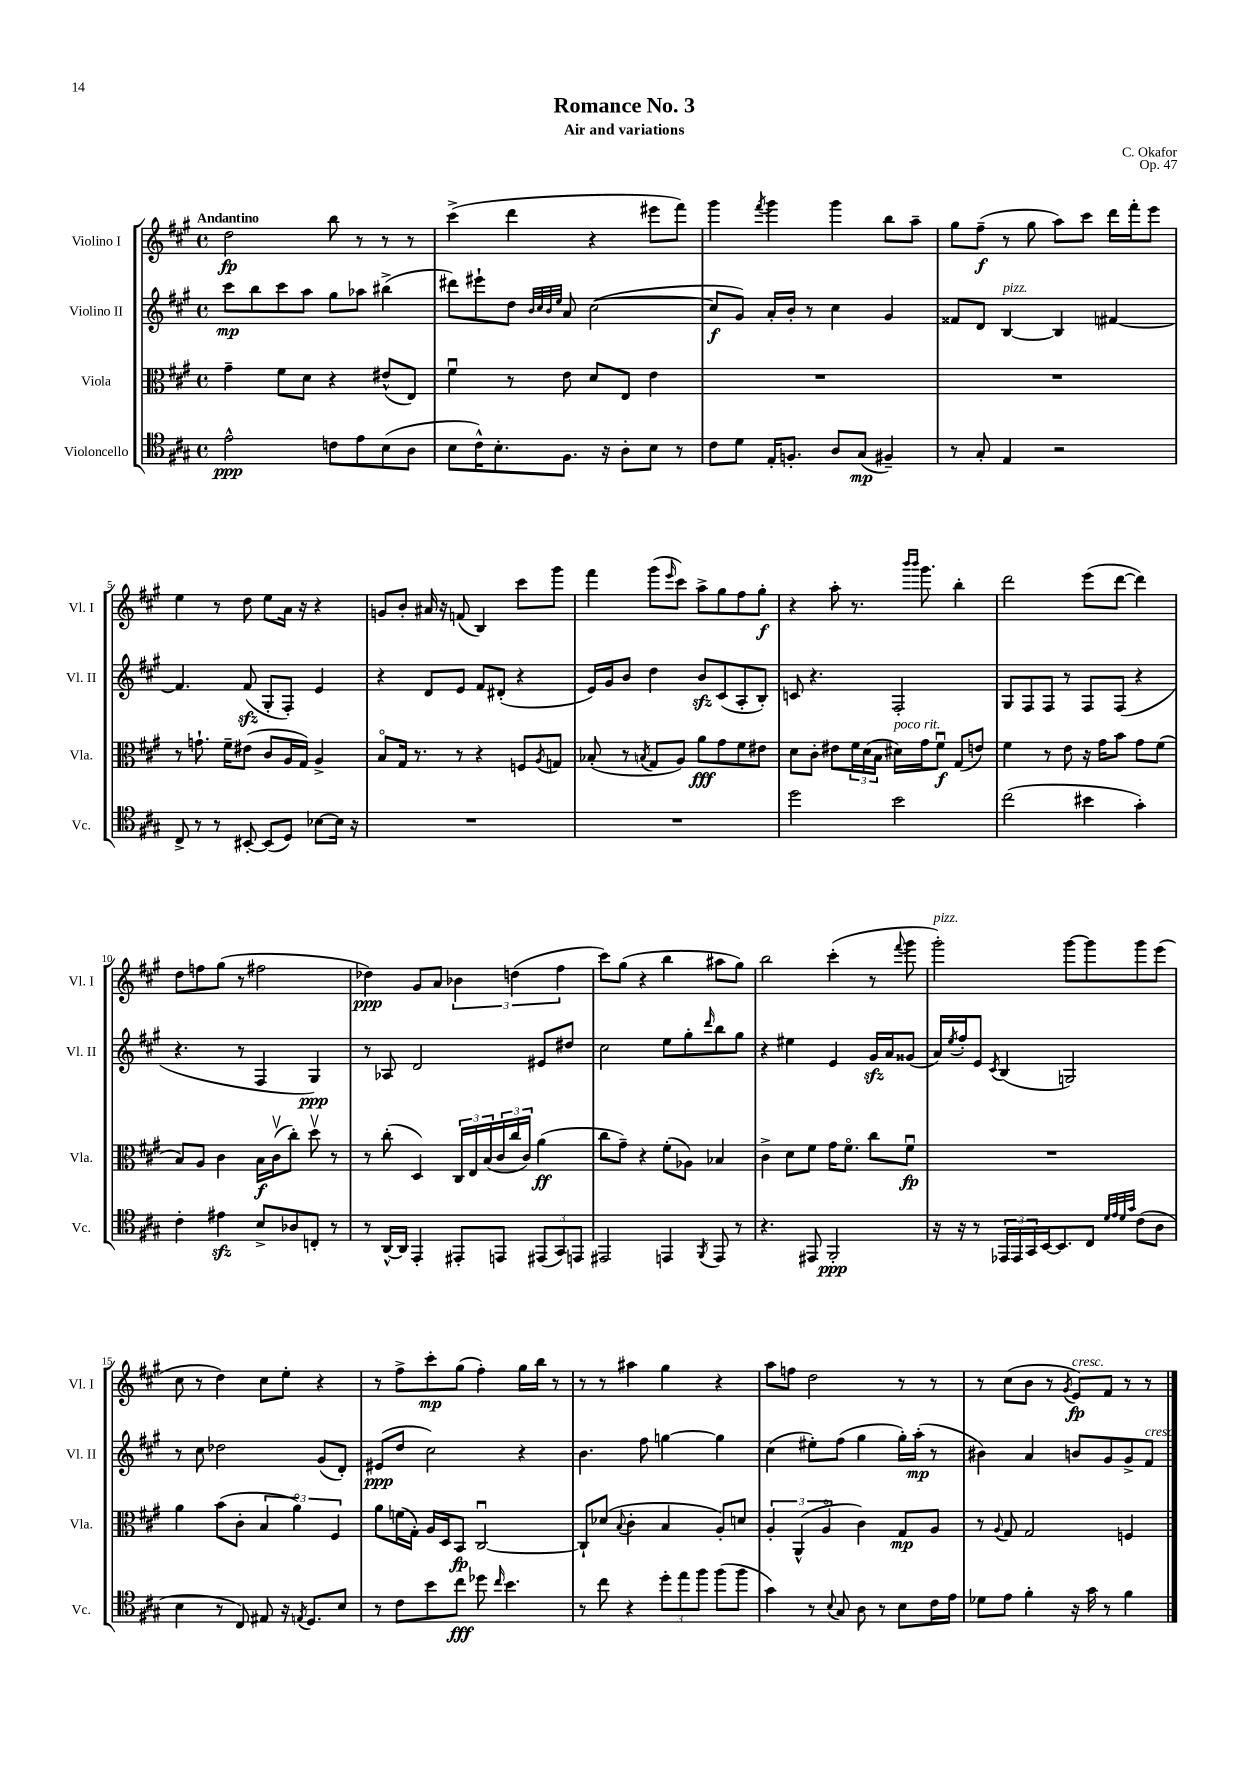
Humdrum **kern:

**kern	**kern	**kern	**kern
*staff4	*staff3	*staff2	*staff1
*clefC4	*clefC3	*clefG2	*clefG2
*k[f#c#g#]	*k[f#c#g#]	*k[f#c#g#]	*k[f#c#g#]
*M4/4	*M4/4	*M4/4	*M4/4
*met(c)	*met(c)	*met(c)	*met(c)
2e^^\	4g#~\	8ccc#\L	2dd\
.	.	8bb\	.
.	8f#\L	8ccc#\	.
.	8d\J	8aa\J	.
8c\L	4r	8gg#\L	8bb\
8e\	.	8aa-\J	8r
(8B\	(8e#^^/L	(4bb#^\	8r
8A\J	8E/J)	.	8r
=	=	=	=
8B\L	4f#u\	8ddd#\L)	(4ccc#^\
16c#^^\K)	.	8eee#`\	.
8.B'\	.	.	.
.	8r	8dd\J	4ddd\
.	.	32qqb/LLL	.
.	.	32qqcc#/	.
.	.	32qqb/	.
.	.	32qqee/JJJ	.
8.F#\J	8e\	8a/	.
.	8d/L	([2cc#\	4r
16r	.	.	.
8A'\L	8E/J	.	.
8B\J	4e\	.	8eee#\L
8r	.	.	8fff#\J)
=	=	=	=
8c#\L	1r	8cc#/]L	4ggg#\
8d\J	.	8g#/J)	.
.	.	.	8qfff#/
16E'/LK	.	16a'/LL	4ggg#\
8.F'/J	.	16b'/JJ	.
.	.	8r	.
8A/L	.	4cc#\	4ggg#\
(8G#/J	.	.	.
4F#~/)	.	4g#/	8bb\L
.	.	.	8aa~\J
=	=	=	=
8r	1r	8f##/L	8gg#\L
8G#'/	.	8d/J	(8ff#~\J
4E/	.	[4B/	8r
.	.	.	8gg#\
2r	.	4B/]	8aa\L)
.	.	.	8ccc#\J
.	.	[4f#/	16ddd\LL
.	.	.	16fff#'\J
.	.	.	8eee\J
=	=	=	=
8C#^/	8r	4.f#/]	4ee\
8r	8.g`\	.	.
8r	.	.	8r
.	16f#~\LK	.	.
[8BB#'/	(8e#\J	(8f#/	8dd\
(8BB#/]L	8c#/L	8G#'/L	8ee\L
8D/J)	16A/L	8F#'/J)	16a\Jk
.	16G#/JJ)	.	16r
[8B-\L	4A^/	4e/	4r
16B-\]Jk	.	.	.
16r	.	.	.
=	=	=	=
1r	8Bo/L	4r	8g/L
.	16G#/Jk	.	8b'/J
.	8.r	.	.
.	.	8d/L	16a#/
.	.	.	16r
.	8r	8e/J	(8f/
.	4r	8f#/L	4B/)
.	.	(8d#'/J	.
.	8F/L	4r	8ccc#\L
.	8qA/	.	.
.	8G/J	.	8ggg#\J
=	=	=	=
1r	(8B-'/	16e/LL)	4fff#\
.	.	16g#/J	.
.	8r	8b/J	.
.	8qB/	.	.
.	8G#/L	4dd\	(8ggg#\L
.	.	.	16qqeee/
.	8A/J)	.	8ccc#\J)
.	8a\L	8b/L	8aa^\L
.	8g#\	(8c#/	8gg#\
.	8f#\	8A'/	8ff#\
.	8e#\J	8B'/J)	8gg#'\J
=	=	=	=
2dd\	8d\L	8c/	4r
.	8c#'\J	4.r	.
.	8e#\L	.	8aa'\
.	24f#\L	.	8.r
.	(24d\	.	.
.	24B\JJ	.	.
2b\	16d#\LL)	2F#'/	.
.	.	.	16qqbbb/LL
.	.	.	16qqbbb/JJ
.	16g#\J	.	8.ggg#\
.	8f#u\J	.	.
.	(8G#/L	.	4bb'\
.	8e/J)	.	.
=	=	=	=
(2cc#\	4f#\	8G#/L	2ddd\
.	.	8F#/	.
.	8r	8F#/J	.
.	8e\	8r	.
4b#\	16r	8F#/L	(8eee\L
.	16g#\LK	.	.
.	8b\J	(8F#/J	[8ddd\J
4g#'\)	8g#\L	4r	4ddd\])
.	(8f#\J	.	.
=	=	=	=
4c#'\	8B/L)	4.r	8dd\L
.	8A/J	.	8ff\
4e#\	4c#\	.	(8gg#\J
.	.	8r	8r
8B^/L	16B\LL	4F#/	2ff#\
.	(16c#v\J	.	.
8A-/	8cc#'\J)	.	.
8C'/J	8ddv\	4G#/)	.
8r	8r	.	.
=	=	=	=
8r	8r	8r	4dd-\)
[16AA^^/LL	(8cc#'\	8A-/	.
16AA/]JJ	.	.	.
4EE'/	4D/)	2d/	8g#/L
.	.	.	8a/J
8EE#'/L	24C#/LL	.	6b-\
.	24E/	.	.
.	(24B/	.	.
8EE/J	24c#/	.	.
.	24cc#/	.	(6dd\
.	24c#/JJ)	.	.
(12EE#/L	(4a\	8e#/L	.
12GG#/)	.	.	6ff#\
.	.	8dd#/J	.
12EE/J	.	.	.
=	=	=	=
2EE#/	8cc#\L	2cc#\	8ccc#\L)
.	8g#~\J)	.	(8gg#\J
.	4r	.	4r
4EE/	(8f#'\L	8ee\L	4bb\
.	8A-\J)	8gg#'\	.
8qFF#/	.	16qqddd/	.
8EE/	4B-/	8bb\	8aa#\L
8r	.	8gg#\J	8gg#\J)
=	=	=	=
4.r	4c#^\	4r	2bb\
.	8d\L	4ee#\	.
8EE#/	8f#\J	.	.
2FF#'/	16g#\LK	4e/	(4ccc#'\
.	8.f#o\J	.	.
.	8cc#\L	16g#/LL	8r
.	.	16a/J	.
.	.	.	8qqfff#/
.	8f#u\J	(8g##/J	8ggg#\
=	=	=	=
16r	1r	16a/LL)	2ggg#'\)
.	.	8qee/	.
16r	.	16ff#'/J	.
8r	.	8e/J	.
.	.	8qc#/	.
24EE-/LL	.	(4B/	.
24EE-/	.	.	.
24GG#/	.	.	.
[16BB/J	.	.	.
8.BB/]	.	.	.
.	.	2G/)	[8ggg#\L
8C#/J	.	.	8ggg#\]
32qqd/LLL	.	.	.
32qqe/	.	.	.
32qqd/	.	.	.
32qqg#/JJJ	.	.	.
(8c#\L	.	.	8ggg#\
8A\J	.	.	(8eee\J
=	=	=	=
4B\	4a\	8r	8cc#\
.	.	8cc#\	8r
8r	(8b\L	2dd-\	4dd\)
8C#/)	8c#'\J	.	.
8E#/	6B/	.	8cc#\L
16r	.	.	8ee'\J
.	6ao\)	.	.
8qE/	.	.	.
8.D/L	.	.	.
.	.	(8g#/L	4r
.	6F#/	.	.
8B/J	.	8d'/J)	.
=	=	=	=
8r	8a\L	(8e#/L	8r
8c#\L	(16f\L	8dd/J	8ff#^\L
.	16G#'\JJ)	.	.
8b\	16A/LL	2cc#\)	8ccc#'\
.	16D/J	.	.
8cc#\J	8BB/J	.	(8gg#\J
8dd-\	[2C#u/	.	4ff#'\)
16qqcc#/	.	.	.
4.b\	.	.	.
.	.	4r	16gg#\LL
.	.	.	16bb\JJ
.	.	.	8r
=	=	=	=
8r	8C#`/]L	4.b\	8r
8cc#\	(8d-/J	.	8r
.	8qqB/	.	.
4r	4c#'\	.	4aa#\
.	.	8ff#\	.
12dd'\L	4B/	[4gg\	4gg#\
12ee\	.	.	.
12ff#\J	.	.	.
(8ff#\L	8A'/L)	4gg\]	4r
8ff#\J	8d/J	.	.
=	=	=	=
4g#\)	6A'/	(4cc#\	8aa\L
.	.	.	8ff\J
.	(6AA^^/	.	.
8r	.	8ee#'\L)	2dd\
.	6Ao/	.	.
8qqB/	.	.	.
8G#/	.	(8ff#\J	.
8A\	4c#\)	4gg#\	.
8r	.	.	.
8B\L	8G#/L	16gg#'\LL)	8r
.	.	(16aa'\JJ	.
16c#\L	8A/J	8r	8r
16e\JJ	.	.	.
=	=	=	=
8d-\L	8r	4b#\)	8r
.	8qqA/	.	.
8e\J	8G#/	.	(8cc#\L
4f#'\	2G#/	4a/	8b\J
.	.	.	8r
.	.	.	8qg#/
16r	.	8b/L	8e/L)
16g#\	.	.	.
8r	.	8g#/	8f#/J
4f#\	4F/	8g#^/	8r
.	.	8f#/J	8r
==	==	==	==
*-	*-	*-	*-
